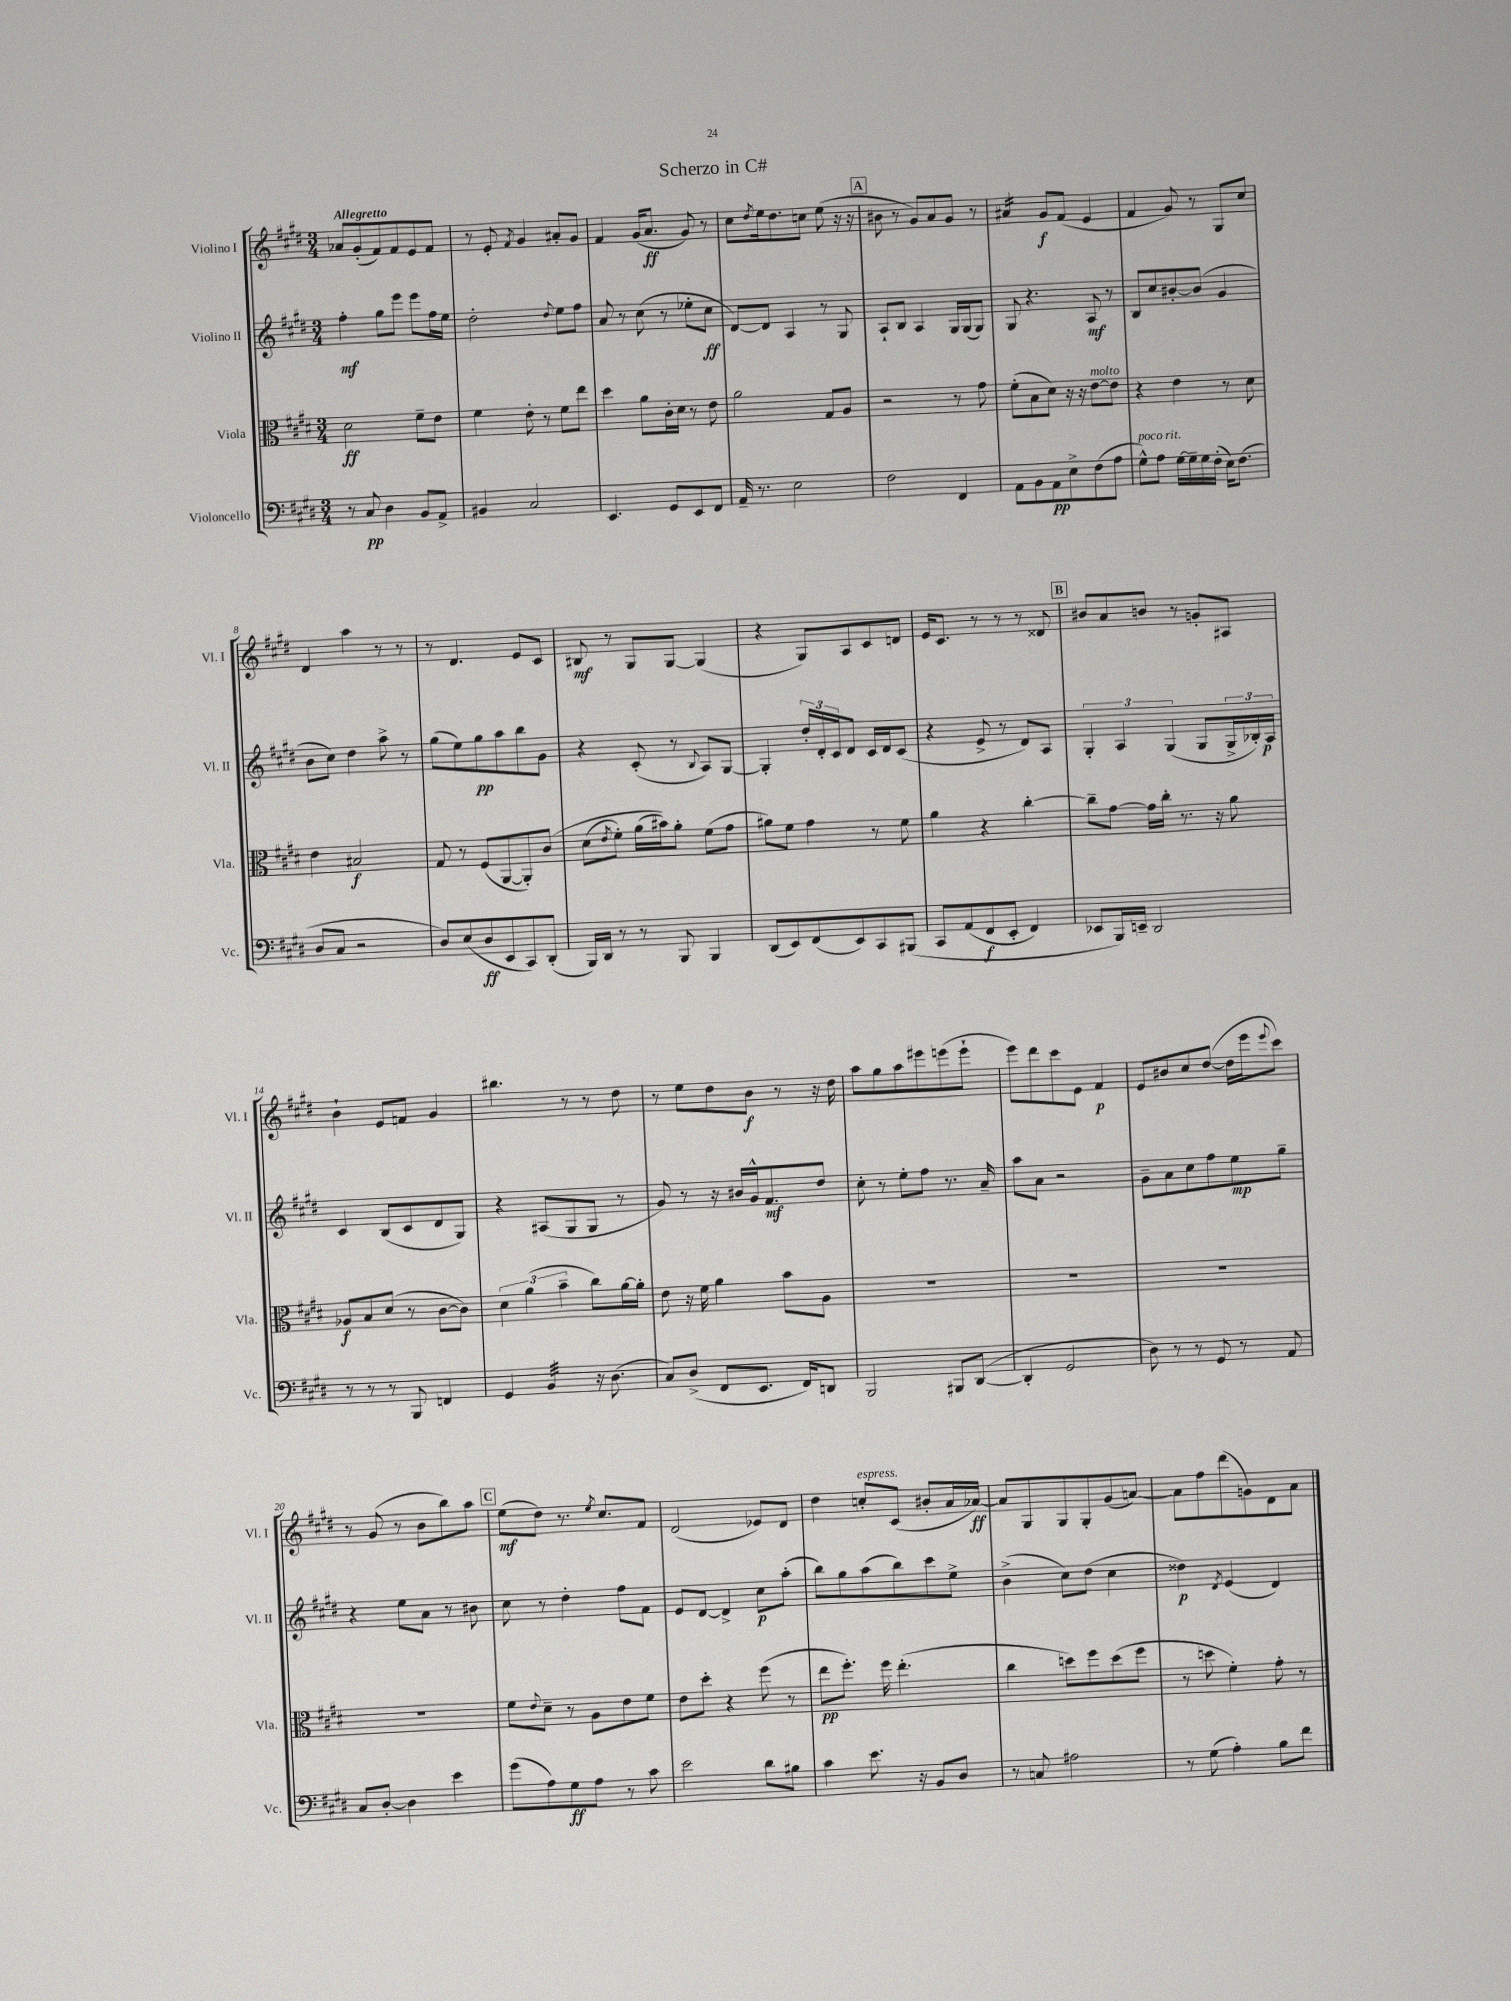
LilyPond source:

\header { title = "Scherzo in C#" }
<<
\new StaffGroup <<
\new Staff = "s0" \with { instrumentName = "Violino I" shortInstrumentName = "Vl. I" } {
    \clef treble \key e \major \numericTimeSignature \time 3/4 \tempo "Allegretto"
    aes'8 gis'8-.( fis'8) fis'8 e'8 fis'8 |
    r8 e'8-. \acciaccatura { fis'8 } gis'4 ais'8-. gis'8 |
    fis'4 gis'16( a'8.\ff gis'8) r8 |
    cis''8 \acciaccatura { dis''8 } e''16 dis''8. c''8 e''8( r16 r16 |
    \mark \markup { \box "A" } bis'8 r8 gis'8) a'8 gis'8 r8 |
    ais'4:16 gis'8\f fis'8( e'4 |
    fis'4 gis'8) r8 gis8 cis''8 |
    dis'4 a''4 r8 r8 |
    r8 dis'4. e'8 cis'8 |
    bis8\mf r8 gis8 gis8~ gis4( |
    r4 gis8) a8 cis'8 d'8 |
    e'16 cis'8. r8 r8 r8 disis'8 |
    \mark \markup { \box "B" } bis'8 a'8 b'8 r8 g'8-. ais8 |
    b'4-! e'8 f'8 gis'4 |
    bis''4. r8 r8 dis''8 |
    r8 e''8 dis''8 b'8\f r8 r16 dis''16 |
    a''8 gis''8 a''8 eis'''8 e'''8( e'''8-! |
    e'''8) dis'''8 cis'''8 e'8 fis'4\p |
    e'8 bis'8 cis''8 dis''8~( dis''16 e'''16 \appoggiatura { e'''8 } cis'''8) |
    r8 gis'8( r8 b'8 b''8) a''8 |
    \mark \markup { \box "C" } e''8\mf( dis''8) r8. \acciaccatura { e''8 } cis''8. fis'8 |
    dis'2( ees'8) dis'8 |
    dis''4 c''8-.^\markup { \italic "espress." } cis'8( bis'8-. a'16 aes'16~\ff) |
    aes'8 gis8 gis8 gis8-. gis'8( a'8~) |
    a'8 fis''8 dis'''8( g'8) dis'8 a'8 \bar "|." |
}
\new Staff = "s1" \with { instrumentName = "Violino II" shortInstrumentName = "Vl. II" } {
    \clef treble \key e \major \numericTimeSignature \time 3/4
    fis''4-.\mf gis''8 e'''8 e'''8 fis''16 e''16 |
    dis''2-. \appoggiatura { dis''8 } e''8 fis''8 |
    a'8 r8 cis''8( r8 ees''8-. cis''8\ff |
    dis'8~) dis'8 a4 r8 gis8 |
    \mark \markup { \box "A" } a8-! b8 a4 gis16 gis16( gis8) |
    gis8 r4. a8\mf r8 |
    b8 cis''8 bis'8~-. bis'8( gis'4 |
    b'8 cis''8) dis''4 a''8-> r8 |
    gis''8( e''8) gis''8\pp a''8 b''8 gis'8 |
    r4 cis'8-.( r8 \appoggiatura { b8 } a8) gis8~ |
    gis4-. \tuplet 3/2 { dis''16-. dis'16-. cis'16 } dis'8 cis'16 dis'16 cis'8( |
    r4 e'8-> r8 dis'8) a8 |
    \mark \markup { \box "B" } \tuplet 3/2 { gis4-. a4 gis4( } gis8 \tuplet 3/2 { gis16-> bes16-.) a16\p } |
    cis'4 b8( cis'8 dis'8 gis8) |
    r4 ais8( gis8 gis8 r8 |
    gis'8) r8 r16 bis'16 gis'16-^ fis'8.\mf dis''8 |
    cis''8-. r8 e''8-. fis''8 r8. a'16-- |
    a''8 a'8 r2 |
    gis'8-- a'8 cis''8 fis''8 e''8\mp gis''8-- |
    r4 e''8 a'8 r8 bis'8 |
    \mark \markup { \box "C" } cis''8 r8 dis''4-. fis''8 fis'8 |
    e'8 dis'8~ dis'4-> cis''8\p a''8-.( |
    b''8) gis''8 a''8( b''8) cis'''8 e''8-> |
    b'4->( cis''8) dis''8( cis''4 |
    disis''4\p) \acciaccatura { dis'8 } e'4( dis'4) \bar "|." |
}
\new Staff = "s2" \with { instrumentName = "Viola" shortInstrumentName = "Vla." } {
    \clef alto \key e \major \numericTimeSignature \time 3/4
    dis'2\ff fis'8-- e'8 |
    fis'4 e'8-. r8 fis'8 e''8 |
    dis''4 a'8 cis'16-. dis'16 r8 e'8 |
    a'2 gis8 a8 |
    \mark \markup { \box "A" } r2 r8 gis'8 |
    fis'8-.( b8 dis'8) r16 r16 e'8~^\markup { \italic "molto" } e'8 |
    r4 e'4 r8 dis'8 |
    e'4 bis2\f |
    gis8 r8 fis8( a,8~ a,8-.) cis'8\( |
    dis'8( \acciaccatura { e'8 } fis'8-.) a'16( bis'16)\) a'8-. fis'8( gis'8 |
    ais'8) fis'8 gis'4 r8 fis'8 |
    a'4 r4 cis''4~-. |
    \mark \markup { \box "B" } cis''8-- gis'8~ gis'16 cis''16-. r8. r16 a'8 |
    aes8\f b8 dis'8( r8 cis'8~ cis'8) |
    \tuplet 3/2 { dis'4 a'4( b'4-- } cis''8) a'16~ a'16-. |
    e'8 r16 fis'16 a'4 b'8 a8 |
    R2. |
    R2. |
    R2. |
    R2. |
    \mark \markup { \box "C" } fis'8 \appoggiatura { e'8 } dis'8-- r8 a8 e'8 fis'8 |
    e'8 dis''8-. r4 fis''8( r8 |
    e''8\pp fis''8.-.) fis''16 e''4.-.( |
    cis''4 d''8) fis''8 d''8( fis''8 |
    r8 d''8 fis'4-.) gis'8-. r8 \bar "|." |
}
\new Staff = "s3" \with { instrumentName = "Violoncello" shortInstrumentName = "Vc." } {
    \clef bass \key e \major \numericTimeSignature \time 3/4
    r8 cis8\pp dis4 b,8 a,8-> |
    bis,4 cis2 |
    e,4. gis,8 e,8 fis,8 |
    a,16-- r8. e2 |
    \mark \markup { \box "A" } fis2 fis,4 |
    a,8 b,8 a,8\pp e8-> fis8( a8 |
    gis8-^^\markup { \italic "poco rit." }) a8 gis16~ gis16-- gis16 fis16-.( e16) fis8.( |
    dis8 cis8 r2 |
    dis8) e8( dis8\ff e,8 cis,8) dis,8-.( |
    b,,16) dis,16 r8 r8 b,,8 b,,4 |
    dis,8( e,8) fis,8( e,8) cis,8 bis,,8\( |
    cis,8 a,8( fis,8\f e,8-. fis,4) |
    \mark \markup { \box "B" } ees,8 b,,16\) e,16-- dis,2 |
    r8 r8 r8 b,,8 f,4 |
    gis,4 b,4:32 r16 dis8.( |
    cis8) dis8->( fis,8 e,8. fis,16) d,8 |
    b,,2 bis,,8 dis,8~( |
    dis,4-. gis,2 |
    dis8) r8 r8 gis,8 r8 a,8 |
    cis8 dis8~-. dis4 e'4 |
    \mark \markup { \box "C" } gis'8( a8) gis8\ff a8 r8 cis'8 |
    e'2 dis'8 bis8 |
    cis'4 e'8. r16 b,8 dis8 |
    r8 c8 ais2 |
    r8 gis8( a4-.) b8 fis'8 \bar "|." |
}
>>
>>
